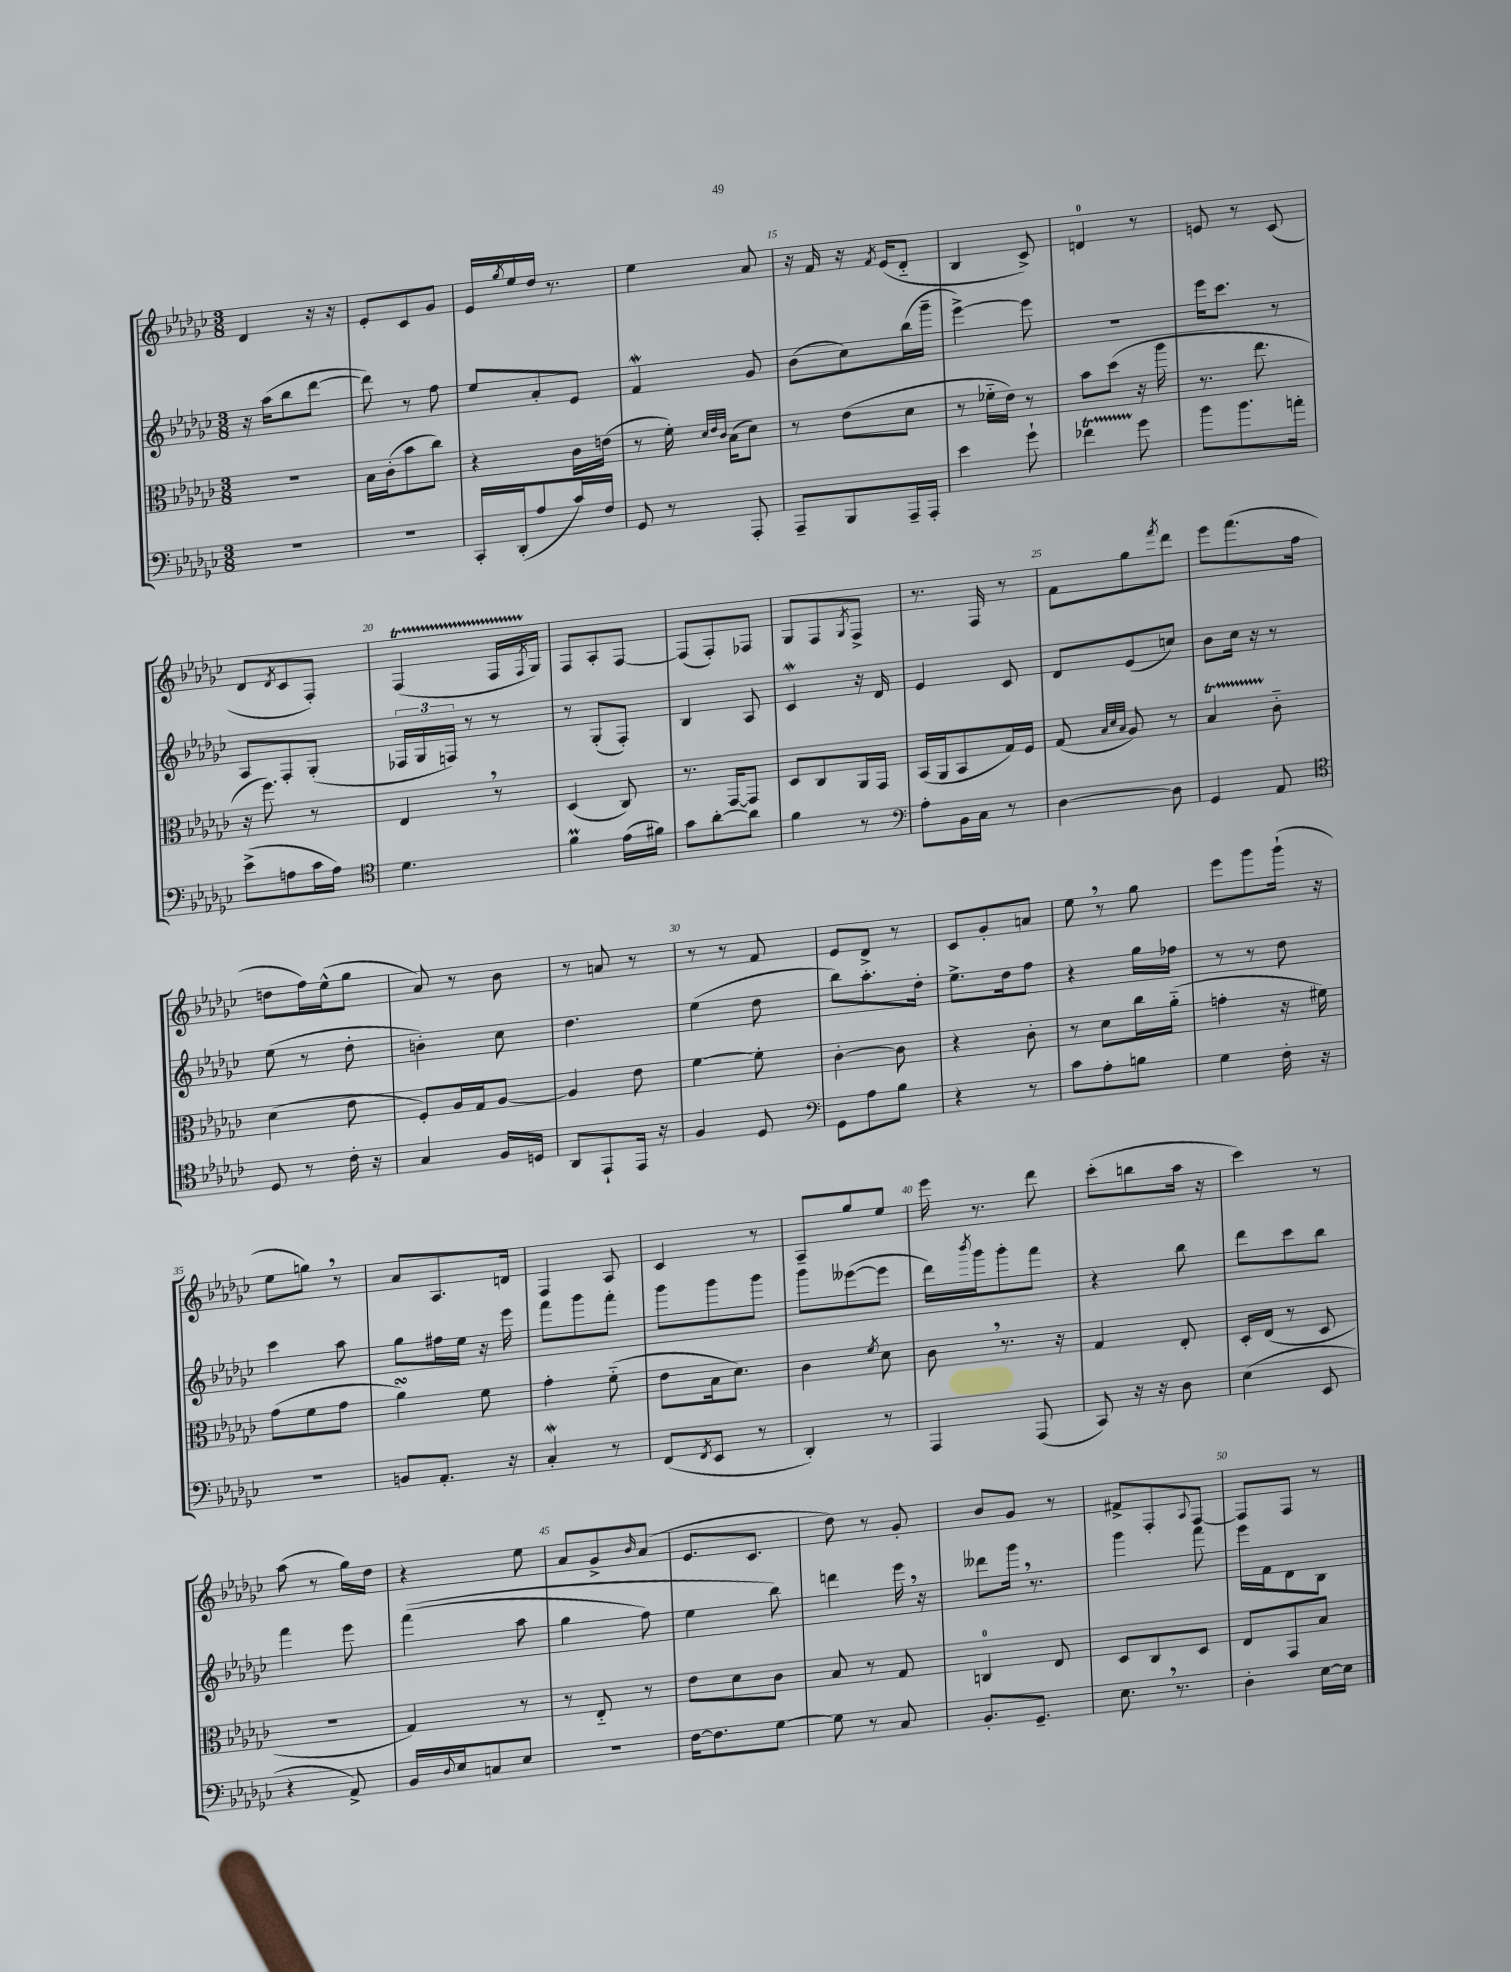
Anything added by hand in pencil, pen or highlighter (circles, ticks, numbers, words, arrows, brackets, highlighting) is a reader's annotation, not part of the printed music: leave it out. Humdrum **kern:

**kern	**kern	**kern	**kern
*part4	*part3	*part2	*part1
*staff4	*staff3	*staff2	*staff1
*clefF4	*clefC3	*clefG2	*clefG2
*k[b-e-a-d-g-c-]	*k[b-e-a-d-g-c-]	*k[b-e-a-d-g-c-]	*k[b-e-a-d-g-c-]
*M3/8	*M3/8	*M3/8	*M3/8
=11	=11	=11	=11
4.r	4.r	16r	4d-/
.	.	(16aa-\KL	.
.	.	8bb-\	.
.	.	[8ddd-\J	16r
.	.	.	16r
=12	=12	=12	=12
4.r	16B-\LL	8ddd-\])	8e-'/L
.	(16c-'\J	.	.
.	8b-\	8r	8c-/
.	8cc-\J)	8ff\	8g-/J
=13	=13	=13	=13
16CC-'/LL	4r	8ee-/L	16e-/LL
.	.	.	8qgg-/
(16DD-'/J	.	.	16ee-/
8A-/	.	8a-'/	16dd-/JJ
.	.	.	8.r
16c-/L)	16c-\LL	8e-/J	.
16F/JJ	(16en\JJ	.	.
=14	=14	=14	=14
8GG-/	8r	4fW/	4ee-\
8r	16f'\)	.	.
.	32qqd-/LLL	.	.
.	32qqe-/	.	.
.	32qqc-/JJJ	.	.
.	(16B-\KL	.	.
8AAA-'/	8d-\J)	8g-/	8a-/
=15	=15	=15	=15
8AAA-~/L	8r	(8b-\L	16r
.	.	.	16f/
8BBB-/	(8e-\L	8cc-\)	16r
.	.	.	8qf/
.	.	.	(16e-/KL
16AAA-~/L	8d-\J	(16bb-\L	8d-/J
16AAA-'/JJ	.	16ggg-~\JJ	.
=16	=16	=16	=16
4e-\	8r	[4eee-^\)	4B-/
.	16f-X\LL	.	.
.	16e-\JJ)	.	.
8g-`\	8r	8eee-\]	8c-^/)
=17	=17	=17	=17
4f-XT\	8b-\L	4.r	4dn/
.	(8dd-\J	.	.
8g-\	16r	.	8r
.	16aa-\	.	.
=18	=18	=18	=18
8b-\L	8.r	16eee-\KL	8en/
.	.	8.ccc-\J	.
8.b-\	.	.	8r
.	8.ee-\	.	.
.	.	8r	(8c-/
16an'\Jk	.	.	.
!!LO:LB:g=z
=19	=19	=19	=19
(8e-^\L	16r	8A-/L	8d-/L
.	8.ff\)	.	.
.	.	.	8qd-/
8An\	.	8F'/	8c-/
16c-\L	8r	(8G-'/J	8F'/J)
16A\JJ)	.	.	.
=20	=20	=20	=20
*clefC4	*	*	*
4.d-\	4E-,/	24F-X/LL	(4Ft/
.	.	24G-/	.
.	.	24Fn/JJ)	.
.	.	8r	.
.	8r	8r	16FTTT/LL
.	.	.	8qF/
.	.	.	16G-/JJ)
=21	=21	=21	=21
4fm\	(4D-/	8r	8F/L
.	.	(8G-'/L	8A-'/
(16e-\LL	8C-/)	8F'/J)	[8F/J
16f#X\JJ)	.	.	.
=22	=22	=22	=22
8g-\L	8.r	4B-/	(8F/L]
[8a-'\	.	.	8F'/)
.	[16GG-/KL	.	.
8a-\J]	8GG-/J]	8A-/	8F-X/J
=23	=23	=23	=23
4f\	8D-/L	4c-w/	8G-/L
.	8C-/	.	8F/
.	.	.	8qG-/
8r	16AA-/L	16r	8F^/J
.	16GG-/JJ	16d-/	.
=24	=24	=24	=24
*clefF4	*	*	*
8A-'\L	(16BB-/LL	4e-/	8.r
.	16AA-/J	.	.
16BB-\L	8BB-/	.	.
16C-\JJ	.	.	16F/
8r	16G-/L)	8c-/	8r
.	16F/JJ	.	.
=25	=25	=25	=25
[4D-\	(8G-/	8d-/L	8f\L
.	32qqB-/LLL	.	.
.	32qqd-/	.	.
.	32qqB-/JJJ	.	.
.	8A-/)	(8e-/	8gg-\
.	.	.	8qfff/
8D-\]	8r	8ccn/J)	8ddd-\J
=26	=26	=26	=26
4GG-/	4B-t/	8b-\L	8eee-\L
.	.	16cc-\Jk	(8.fff\
.	.	16r	.
8AA-/	8c-\	8r	.
.	.	.	16ff\Jk
!!LO:LB:g=z
=27	=27	=27	=27
*clefC4	*	*	*
8D-/	(4d-\	(8ee-\	8ddn\L
8r	.	8r	16ff\L)
.	.	.	(16ee-^^\J
16c-'\	8e-\	8dd-'\	8gg-\J
16r	.	.	.
=28	=28	=28	=28
4G-/	8F'/L)	4bn'\)	8a-/)
.	16A-/L	.	8r
.	16G-/J	.	.
16F/LL	[8A-/J	8cc-\	8b-\
16Dn/JJ	.	.	.
=29	=29	=29	=29
8AA-/L	4A-/]	4.dd-\	8r
8EE-`/	.	.	8an/
16EE-/Jk	8e-\	.	8r
16r	.	.	.
=30	=30	=30	=30
4F/	[4f\	(4ee-\	8r
.	.	.	8r
8D-/	8f'\]	8dd-\	8f/
=31	=31	=31	=31
*clefF4	*	*	*
8GG-\L	[4c-'\	8bb-\L)	8e-/L
8A-\	.	8.aa-'\	8d-^/J
8B-\J	8c-\]	.	8r
.	.	16dd-'\Jk	.
=32	=32	=32	=32
4r	4r	8.ee-^\L	8c-/L
.	.	.	8g-'/
.	.	16dd-\k	.
8r	8c-'\	8ff\J	8an/J
=33	=33	=33	=33
8c-\L	8r	4r	8ee-,\
8A-'\	8d-\L	.	8r
8Bn\J	16cc-\L	16gg-\LL	8gg-\
.	(16a-\JJ	16ff-X\JJ	.
=34	=34	=34	=34
4G-\	4gn'\	8r	8eee-\L
.	.	8r	8ggg-\
16F'\	16r	8dd-\	(16ggg-`\Jk
16r	16f#X\)	.	16r
!!LO:LB:g=z
=35	=35	=35	=35
4.r	(8g-\L	4ccc-\	8ee-\L
.	8f\	.	8ggn,\J)
.	8g-\J	8aa-\	8r
=36	=36	=36	=36
8BBn/L	4a-sSSS\)	8gg-\L	8a-/L
8.AA-'/J	.	16ff#X\L	8.A-/
.	.	16ee-\JJ	.
.	8f\	16r	.
16r	.	16eee-\	16dn/Jk
=37	=37	=37	=37
4C-w'/	4g-'\	8fff\L	4F/
.	.	8ggg-\	.
8r	(8f\	8fff'\J	8A-/
=38	=38	=38	=38
(8FF/L	8e-\L	8ggg-\L	4c-/
8qFF/	.	.	.
8EE-/J	16B-\k	8ggg-\	.
.	8.d-\J)	.	.
8r	.	8ggg-\J	8r
=39	=39	=39	=39
4DD-'/)	4c-\	8ggg-\L	8A-~/L
.	.	([8eee--X\	8gg-/
.	8qf/	.	.
8r	8d-\	8eee--\J]	8ee-/J
=40	=40	=40	=40
4AAA-/	8c-,\	16ddd-\LL)	16eee-\
.	.	8qbbb-/	.
.	.	16ggg-\J	8.r
.	8.r	8ggg-'\	.
(8AAA-/	.	8fff\J	8ddd-\
.	16r	.	.
=41	=41	=41	=41
8CC-/)	4G-/	4r	(8ccc-'\L
16r	.	.	8bbn\
16r	.	.	.
8D-\	8E-'/	8bb-\	16aa-\Jk
.	.	.	16r
=42	=42	=42	=42
(4E-\	16D-'/LL	8ddd-\L	4ccc-\)
.	(16E-/JJ	.	.
.	8r	8ccc-\	.
8EE-/	8D-/	8bb-\J	8r
!!LO:LB:g=z
=43	=43	=43	=43
4r	4.r	4fff\	(8aa-\
.	.	.	8r
8AA-^/)	.	8eee-\	16gg-\LL)
.	.	.	16dd-\JJ
=44	=44	=44	=44
16BB-/LL	4G-/)	((4fff\	4r
8qqD-/	.	.	.
16E-/J	.	.	.
8Cn/	.	.	.
8E-/J	8r	8aa-\	8ee-\
=45	=45	=45	=45
4.r	8r	4gg-\	8a-/L
.	8E-/	.	8g-^/
.	.	.	16qqb-/
.	8r	8ff\)	(8a-/J
=46	=46	=46	=46
[16F\KL	8e-\L	4ee-\	8.e-/L
8.F\]	.	.	.
.	8d-\	.	.
.	.	.	8.c-/J
[8G-\J	8c-\J	8bb-\)	.
=47	=47	=47	=47
8G-\]	8B-/	4dddn\	8dd-\)
8r	8r	.	8r
8C-/	8G-/	16eee-,\	8g-'/
.	.	16r	.
=48	=48	=48	=48
8.BB-'/L	4Cn/	8ddd--X\L	8b-/L
.	.	16ggg-,\Jk	8g-/J
8.GG-~/J	.	8.r	.
.	8E-/	.	8r
=49	=49	=49	=49
8.E-,\	8D-/L	4ggg-\	8f#X^/L
.	8C-/	.	8F'/
8.r	.	.	.
.	.	.	8qqA-/
.	8D-/J	8fff\	[8F/J
=50	=50	=50	=50
4D-'\	8E-/L	16eee-\LL	8F/L]
.	.	16f\J	.
.	8GG-/	8d-\	8F/J
[16E-\LL	8B-/J	8B-\J	8r
16E-\JJ]	.	.	.
==	==	==	==
*-	*-	*-	*-
